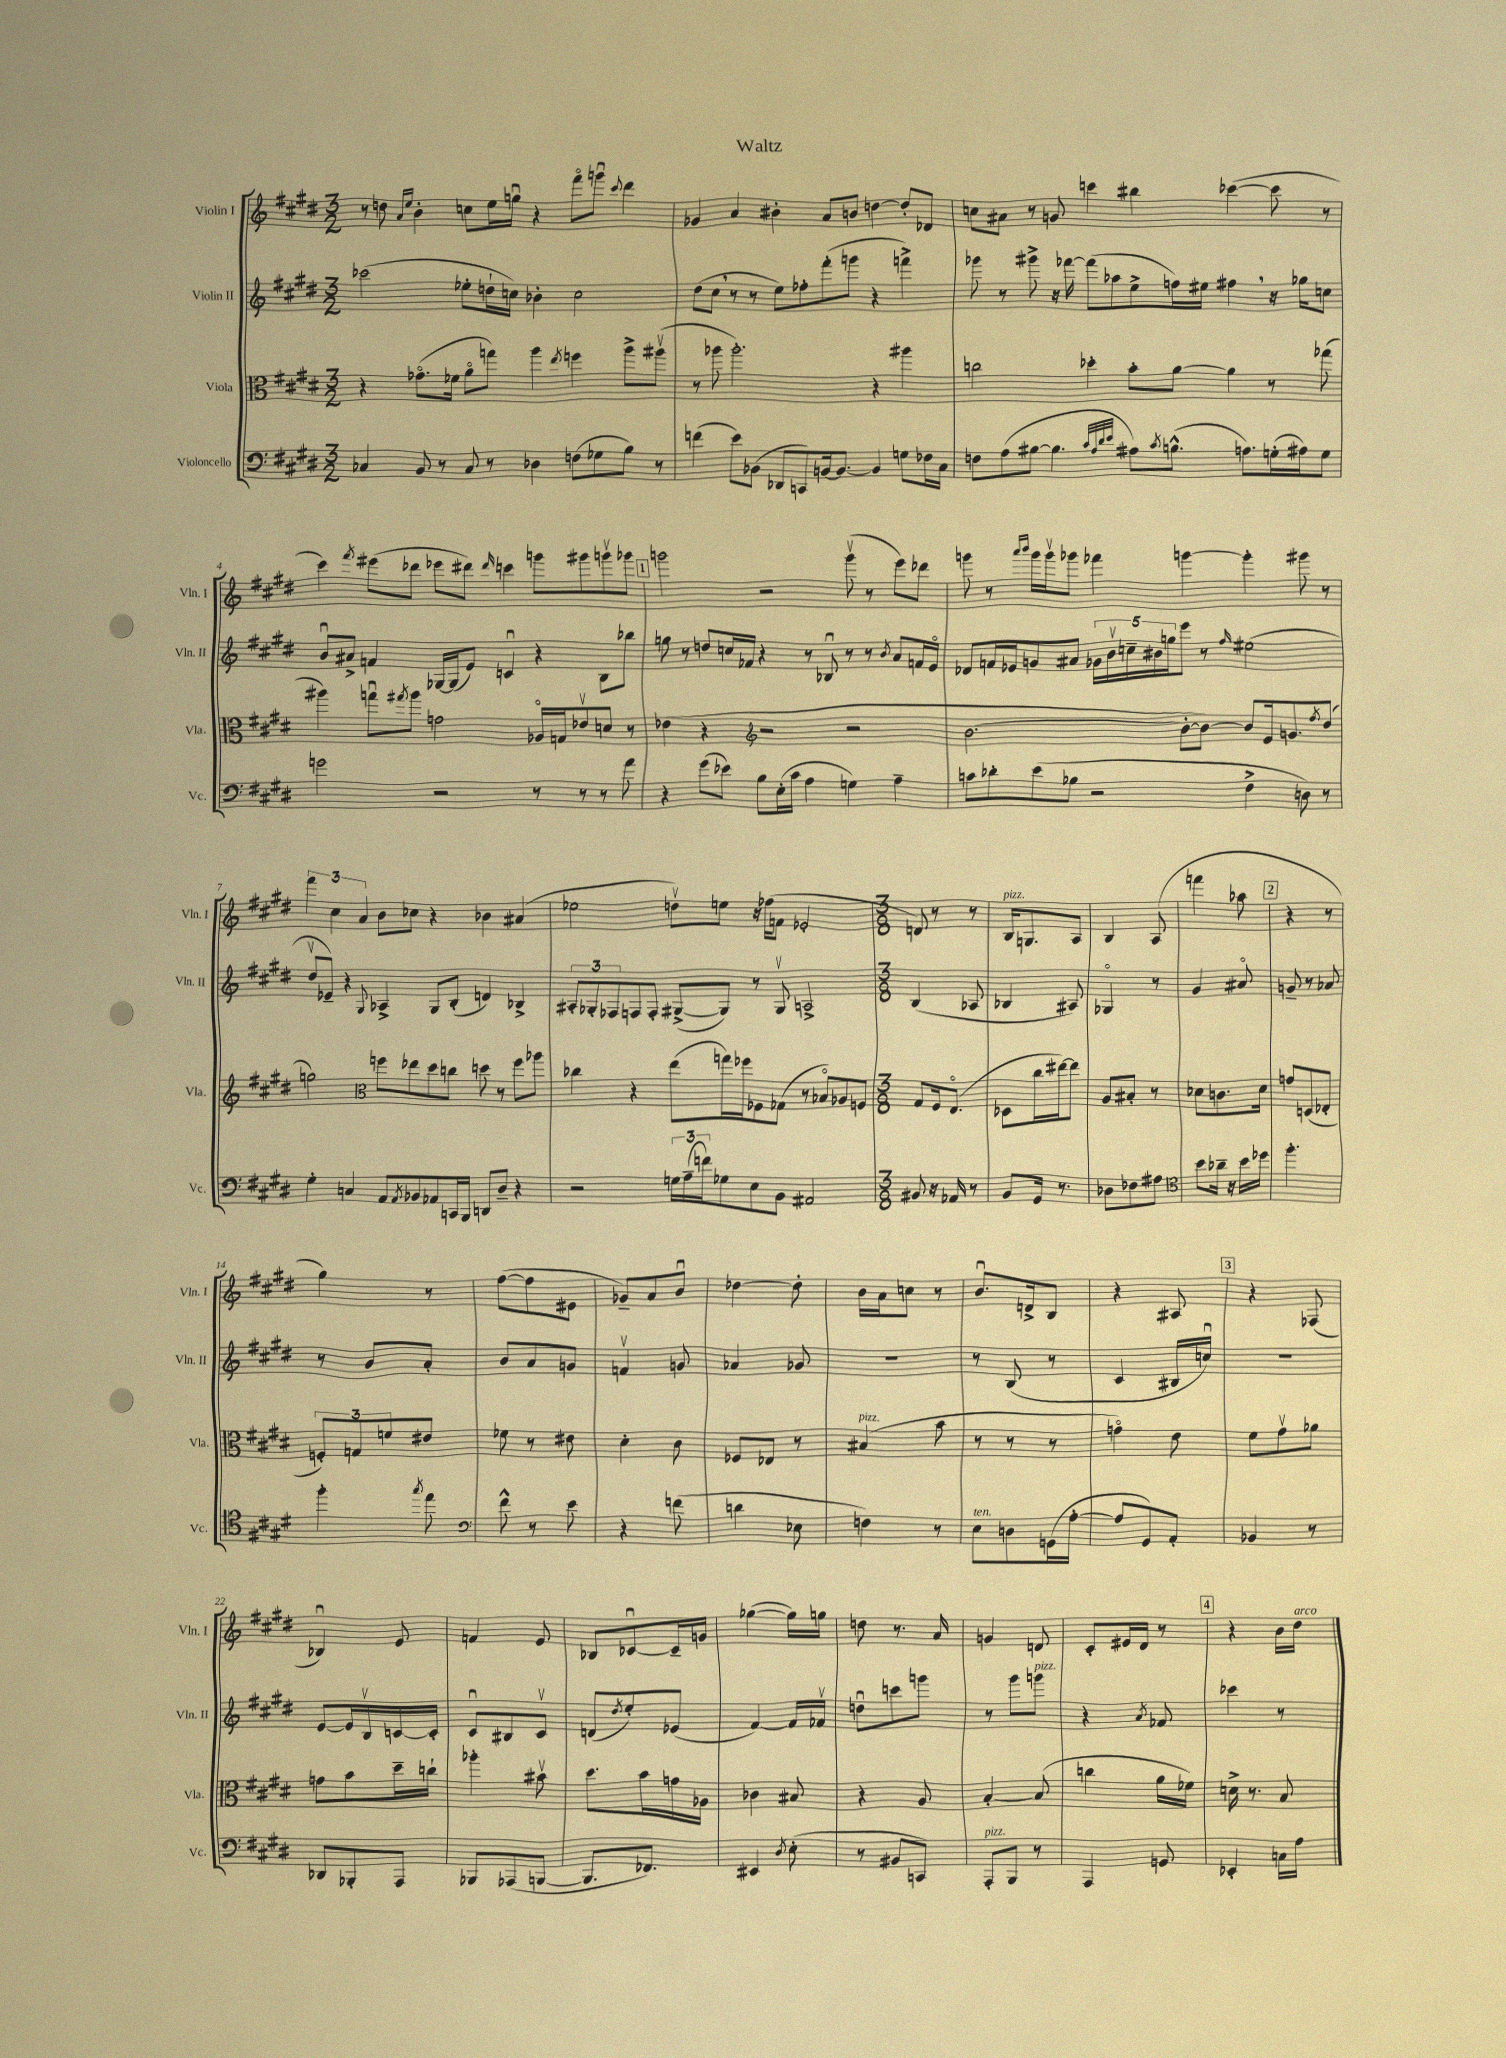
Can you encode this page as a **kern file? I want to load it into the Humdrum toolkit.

**kern	**kern	**kern	**kern
*staff4	*staff3	*staff2	*staff1
*clefF4	*clefC3	*clefG2	*clefG2
*k[f#c#g#d#]	*k[f#c#g#d#]	*k[f#c#g#d#]	*k[f#c#g#d#]
*M3/2	*M3/2	*M3/2	*M3/2
4C-	4r	(2ccc-	8r
.	.	.	8dd
.	.	.	16qqa
.	.	.	16qqee
8BB	(8.g-o	.	4b'
8r	.	.	.
.	16f-	.	.
8C-	8ao	8ee-'	8cc
8r	8gg)	16dd`	16ee
.	.	16cc)	16ggu
4D-	4aa	4b-'	4r
.	8qee	.	.
(8F	4ff	2cc	8fff#o
8G-	.	.	8gggu
.	.	.	8qqccc#
8B)	8aa^	.	4ddd#
8r	(8aa#v	.	.
=	=	=	=
(4f	8r	(8dd#	4g-
.	8aa-	8cc#	.
8e)	2.aa-')	8r	4a
(8BB-	.	8r	.
8DD-	.	8ee)	4b#'
8CC)	.	8ff-'	.
[16BB	.	(8fff#'	8a
8.BB_	.	.	.
.	.	8ggg	8b
4BB]	4r	4r	[4dd
8G	4aa#	4fff^)	8dd']
16F-	.	.	8d-
16C#	.	.	.
=	=	=	=
8F	2cc	8ggg-	8cc
(8A	.	8r	8a#
[8B#	.	8ggg#^	8r
4.B#]	.	16r	8g
.	.	[16fff-	.
.	4dd-'	(8fff-]	4ccc
.	.	8aa-	.
32qqc#	.	.	.
32qqA	.	.	.
32qqd#	.	.	.
32qqe	.	.	.
8A#)	8b'	8ee^	4bb#
8qc#	.	.	.
(8.B^^	[8a	16ff)	.
.	.	16ee#	.
.	4a]	4ff#	([4ccc-
8.A)	.	.	.
(16G'	8r	16r	8ccc-]
16A#)	.	16gg-	.
8G	(8gg-	8cc	8r
=	=	=	=
2g	4aa#)	8bu	4ccc#)
.	.	8a#^	.
.	.	.	8qfff#
.	8ggu	4f	(8eee#
.	8qgg#	.	.
.	8aa#	.	8ddd-
2r	2g	[16G-	8eee-
.	.	(16G-]	.
.	.	8e)	8ddd#)
.	.	.	16qqddd#
.	.	4cu	4ccc
8r	16A-o	4r	8ggg
.	16G	.	.
8r	8e-v	.	8ggg#
8r	8d	8B	8gggv
8a	8r	8bb-	8ggg-
=	=	=	=
4r	(4e-	8gg	2ggg
.	.	8r	.
(8g#	4r	8dd	.
8e-)	.	16cc	.
.	.	16f-	.
8B	2r	4r	2r
(16E'	.	.	.
16c#	.	.	.
4A	.	8r	.
.	.	8B-u	.
4G)	2r	8r	(8gggv
.	.	8r	8r
.	.	8qb	.
4A~	.	8a	8eee)
.	.	16f	8ddd-
.	.	16eo	.
=	=	=	=
*	*clefG2	*	*
8c	[2.b	8d-	8ggg
8d-'	.	16f	8r
.	.	16e-	.
.	.	.	16qqaaa
.	.	.	16qqbbb
(8e	.	8g	16ggg
.	.	.	16gggv
8B-	.	8a#	8ggg-
2r	.	20g-	4fff-
.	.	20bv	.
.	.	20cc~	.
.	.	20b#	.
.	.	20gg	.
.	8b'_	8eee	[4ggg
.	8b_)	8r	.
.	.	16qqff#	.
4F#^	8b]	(2ee#	4ggg']
.	16e	.	.
.	8.g	.	.
8D)	.	.	8ggg#
.	8qff#	.	.
8r	(8dd#	.	8r
=	=	=	=
4G#'	2gg)	8dd#v	6fff#
.	.	8e-~)	.
.	.	.	6cc#
4C	.	4r	.
.	.	.	6a
.	.	8qqG#	.
8AA	8ff	4A-^	8b
8qAA	.	.	.
8BB-	8ee-	.	8cc-
8AA-	8dd#	8G#	4r
16CC	8cc	(8B'	.
16BBB	.	.	.
8DD	8dd	4d)	4b-
8D#~	8r	.	.
4r	8ff	4B-^	(4a#
.	8aa-	.	.
=	=	=	=
*	*clefC3	*	*
2r	4cc-	12A#'	2ee-
.	.	12G-'	.
.	.	12F-	.
.	4r	8F	.
.	.	8F'	.
24G	(8ee	([8G#^	8ddv)
(24A~	.	.	.
24f)	.	.	.
8G-	16gg)	8G#])	8ee
.	16ff-	.	.
8E	8F-	8r	16r
.	.	.	(16ff-
8BB	(8G-	8G#v	8f
2AA#	8r	2A^	2e-'
.	8B-o)	.	.
.	8A-	.	.
.	8F	.	.
=	=	=	=
*M3/8	*M3/8	*M3/8	*M3/8
8BB#	8G#	(4B	8d)
16r	16F#	.	8r
16AA-	(8.Eo	.	.
8r	.	8A-	8r
=	=	=	=
8BB	8D-	4B-	16B
.	.	.	8.G
16GG#	16cc#	.	.
8.r	[16ee#)	.	.
.	8ee#]	8A#)	8A
=	=	=	=
8D-	8A	4G-o	4B
8F-	8B#'	.	.
8A#	8r	8r	(8A
=	=	=	=
*clefC4	*	*	*
8b	8d-	4g#	4fff
16a-~	8.c	.	.
16r	.	.	.
16b	.	8a#o	8aa-
16dd-	16d-	.	.
=	=	=	=
4.ff#'	8g	8g~	4r
.	(8D	8r	.
.	8E-'	8a-	8r
=	=	=	=
4ff#'	12F')	8r	4gg#)
.	12G	.	.
.	.	8b	.
.	12f	.	.
8qgg#	.	.	.
8ee	8e#	8a'	8r
=	=	=	=
*clefF4	*	*	*
8f#^^	8f-	8b	([8ff#
8r	8r	8a	8ff#]
8e	8e#	8g	8e#
=	=	=	=
4r	4d#'	4fv	8g-~)
.	.	.	8a
(8f	8c#	8g	8bu
=	=	=	=
4d	8F-	4a-	[4dd-
.	8E-	.	.
8E-	8r	8g-	8dd-']
=	=	=	=
4F)	(4B#	4.r	16b
.	.	.	16a
.	.	.	8cc
8r	8b	.	8r
=	=	=	=
8E	8r	8r	8.bu
8D	8r	(8B	.
.	.	.	16d^
(16GG	8r	8r	8B
[16A'	.	.	.
=	=	=	=
8A]	4go)	4c#	4r
8GG#)	.	.	.
8AA'	8e	16B#	8A#
.	.	16ccu)	.
=	=	=	=
4BB-	8f#	4.r	4r
.	8g#v	.	.
8r	8a-	.	(8F-
=	=	=	=
8DD-	8g	[8e	4B-u)
8BBB-'	8b	16e]	.
.	.	16Bv	.
8AAA	16dd#~	[16c	8e
.	16cc`	16c']	.
=	=	=	=
8BBB-	4aa-'	8c#u	4f
(8AAA-	.	8B#	.
[8BBB	8b#v	8c#v	8e
=	=	=	=
8.BBB]	8.dd#	(8d	8B-
.	.	8qdd#	.
.	.	8ee')	[8c-u
8.FF-)	16b	.	.
.	16g	(8e-	16c-~]
.	16A-	.	16g
=	=	=	=
4EE#	4c-	[4f#)	([4gg-
8qD#	.	.	.
(8E'	8B#	16f#]	16gg-])
.	.	16f-v	16gg
=	=	=	=
8r	4r	8ddu	8dd
8BB#	.	8ccc	8.r
8CC)	8A	8ggg	.
.	.	.	16a
=	=	=	=
8AAA'	[4B'	8r	4g
8BBB	.	8ggg#	.
8r	(8B]	8ggg	8d
=	=	=	=
4AAA	4cc	4r	8c#'
.	.	.	16e#
.	.	.	16d#
.	.	8qa	.
8GG	16a	8f-	8r
.	16f-)	.	.
=	=	=	=
4EE-'	16d^	4ccc-	4r
.	8.r	.	.
16C	8B	8r	16b
16A	.	.	16dd#
==	==	==	==
*-	*-	*-	*-
